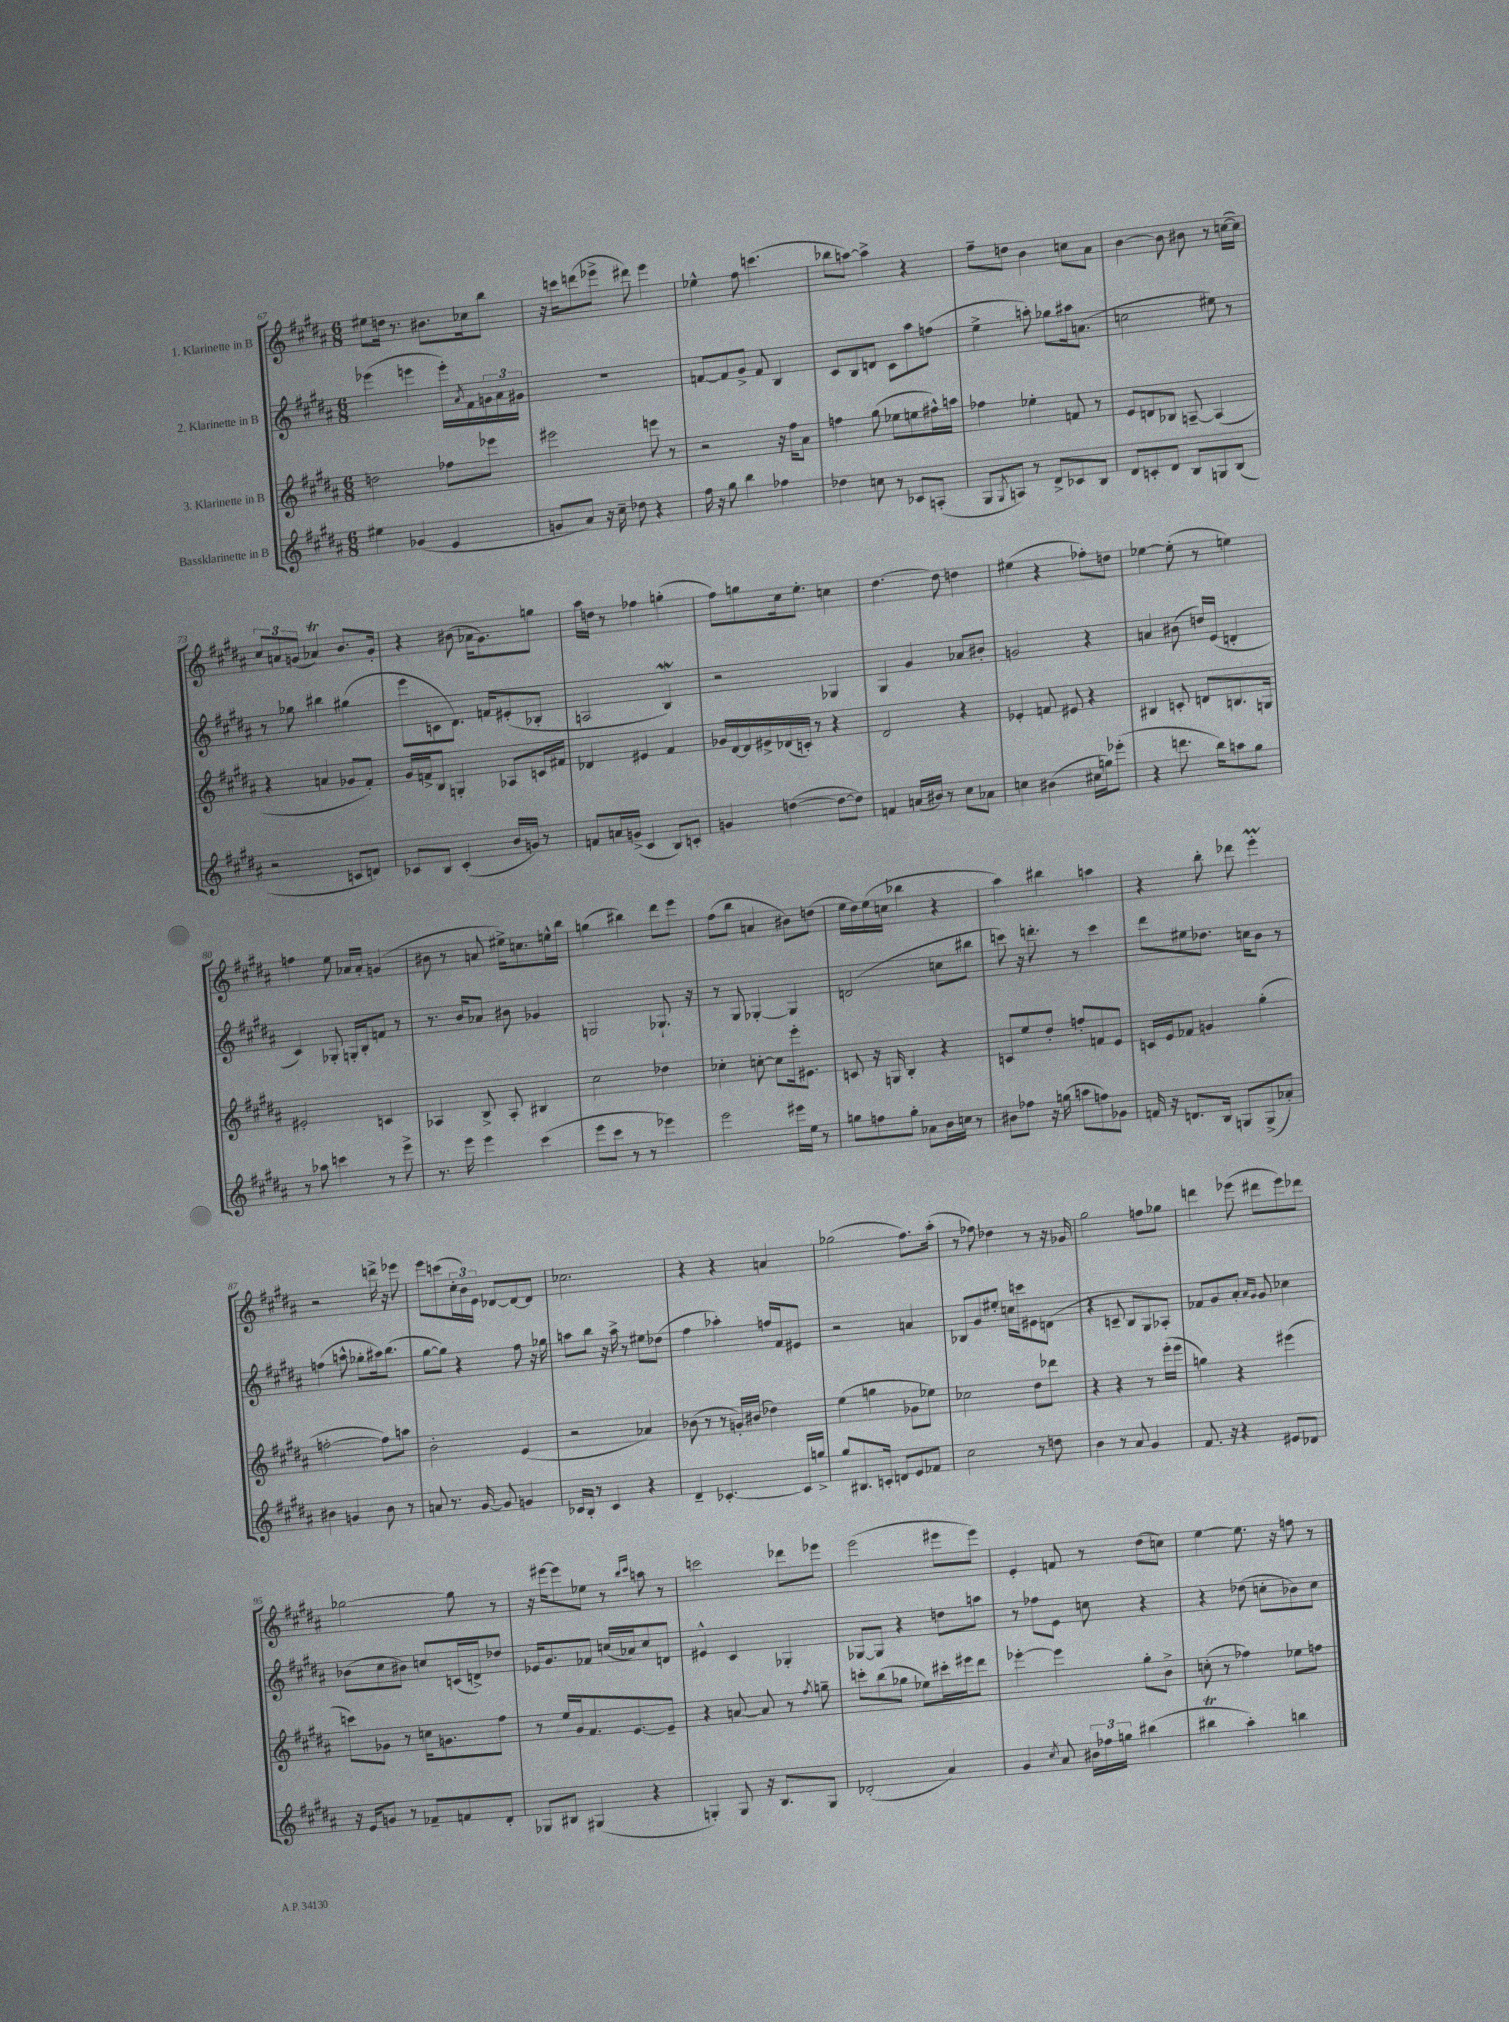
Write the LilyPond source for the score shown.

<<
\new StaffGroup <<
\new Staff = "s0" \with { instrumentName = "1. Klarinette in B" } {
    \clef treble \key b \major \numericTimeSignature \time 6/8
    eis''8 d''16 r8. bis'8. ces''16 b''8 |
    r16 c'''16 d'''8( ees'''8-> dis'''8) ees'''4 |
    ees''4-^ fis''8 c'''4.( |
    bes''8 a''8~) a''4-> r4 |
    fis''8-- d''8 b'4 c''8 ais'8 |
    b'4~ b'8 bis'8 r8 c''16~( c''16) |
    \tuplet 3/2 { cis''8 a'8 g'8( } aes'4\trill) b'8. g'16-. |
    r4 bis'8( aes'16 gis'8.) g''8 |
    ais''16 d''16 r8 fes''4 g''4-.( |
    fis''8) g''8 cis''16 e''8.-. c''4 |
    dis''4.~ dis''8 d''4 |
    eis''4( r4 fes''8-.) d''8 |
    ees''4~ ees''8-.( r8 e''4) |
    f''4 e''8 aes'16 aes'16-. g'4( |
    bis'8 r8 a'8 eis''16->) c''8. e''16-^ b''16 |
    g''4( bis''4) dis'''8 e'''8 |
    fis''8( b''8 a'4 bis'8) d''8( |
    e''16 dis''16) e''16( c''16 bes''4 r4 |
    ais''4) bis''4 a''4 |
    r4 b''8-. des'''8 e'''4-.\prall |
    r2 d'''16-> r16 ees'''8 |
    e'''8 c'''8( \tuplet 3/2 { cis''16-. b'16) e'16 } des'8~ des'8~ des'8 |
    ces''2. |
    r4 r4 a'4 |
    ges''2( fis''8.) ais''16-.( |
    r8 fes''8) des''4 r8 r16 ges'16 |
    gis''2 f''8 ges''8 |
    d'''4 ees'''8( dis'''8 ees'''8) des'''8 |
    ges''2~ ges''8 r8 |
    r16 eis'''16~ eis'''8 ees''8 r8 \grace { b''16 cis'''16 } a''8 r8 |
    c'''2 des'''8 ees'''8 |
    e'''2( eis'''8 eis'''8) |
    e'4-. f'8 r8 dis''8( c''8) |
    e''4~ e''8. r16 f''8 r8 \bar "|." |
}
\new Staff = "s1" \with { instrumentName = "2. Klarinette in B" } {
    \clef treble \key b \major \numericTimeSignature \time 6/8
    ees'''4( e'''4 e'''16-.) \acciaccatura { ais'8 } fis'16 \tuplet 3/2 { g'16 ais'16 gis'16 } |
    R2. |
    f'8~ f'8 gis'8-> f'8 b4 |
    cis'8 b8 d'8 cis'8 ais''8 f''8( |
    e''4-> a''8-.) ges''8 ais''16 a'8.( |
    c''2 eis''8) r8 |
    r8 ges''8 bis''4 gis''4( |
    e'''8 c'8 dis'8.) f'16 eis'8-.( bes8-. |
    a2 b4\mordent) |
    r2 ges4 |
    gis4 gis'4 aes'8 bis'8-. |
    g'2 r4 |
    a'4 bis'8( d''16) e'16( d'4-. |
    cis'4) ges8-. g16-. b16-. f'8 r8 |
    r8. b'16 aes'8 bis'8 ges'4 |
    g2 ges8.-! r16 |
    r8 gis8 ges4~-. ges4 |
    d'2( c''8 bis''8 |
    c'''8) r16 d'''8.-. r8 c'''4 |
    dis'''8 eis''8 des''8. c''16 b'8 r8 |
    f''4( a''8-^ ges''8-. ais''16) b''8.( |
    gis''8~ gis''8) r4 fis''8 r16 ges''16 |
    a''8 b''8 r16 a''16-> r8 eis''8 des''8( |
    fis''4 aes''4-.) f''16 fis'16 eis'8 |
    r2 a'4 |
    bes8 gis'8 eis''8-. c''16 c'''16 eis'8 d'8( |
    r4 c'8-- b8 gis8) aes8-. |
    fes'8 gis'8 ais'8-. \grace { ais'16 gis'16 } gis'8 ces''4 |
    bes'8( cis''8 bis'8) c''8 c'16( d'16->) des''8 |
    ees'16 gis'8. fes'8 c''16( aes'16) c''8 d'8 |
    eis'4-^ cis'4 ges4-. |
    ges8~ ges8 r4 d''8 a''8 |
    r8 fes''8 e'8 c''8 r4 |
    r4 des''8( c''8-. bes'8) c''8 \bar "|." |
}
\new Staff = "s2" \with { instrumentName = "3. Klarinette in B" } {
    \clef treble \key b \major \numericTimeSignature \time 6/8
    d''2 fes''8 ees'''8 |
    eis'''2 e'''8 r8 |
    r2 r16 fis''16 ais'8 |
    f''4 gis''8( ees''8 e''8 fis''16-^) a''16 |
    fes''4 ees''4-. f'8 r8 |
    e'8 d'8 bes8 a8~-- a4( |
    r4 a'4 ges'8 fis'8-.) |
    gis'16 f'16-> b8 g4-. aes8 c'16 fis'16 |
    des'4 eis'4 fis'4 |
    ges'16 dis'16~ dis'16 eis'16-> des'16( c'16-.) r8 r4 |
    dis'2 r4 |
    ees'4-. f'8 eis'8 r4 |
    bis4 c'8-. d'8 b8. g16 |
    eis'2-. c'4 |
    aes4 b8-> aes8-. bis4 |
    cis''2 des''4 |
    ces''4-. c''8~-. c''8 e'''16-. eis'8. |
    c'8 r16 g16 b4-. r4 |
    c'8 e''8 dis''8-. f''8-. f'8 e'8 |
    c'16 e'16 fes'8 g'4 gis''4-.( |
    f''2~-. f''8) a''8 |
    b'2-. e'4( |
    r2 aes'4) |
    bes'8( r8 r8 g'16-.) bis'16( des''4) |
    e''4( g''4 ges'8 ees''8) |
    ces''2 dis''8 des'''8 |
    r4 r4 r8 e'''16-.( e'''16 |
    g''4) r4 eis'''4( |
    c'''8) ges'8 r8 c''16 g'8. fis''8 |
    r8 e''16 gis'16 fis'8. e'8.~ e'8-- |
    r4 a'8~ a'8 r8 \acciaccatura { fis''8 } g''8-- |
    c'''8-. b''8( ges''8 ees''8) cis'''16-. eis'''16 dis'''8 |
    ees'''4~-. ees'''4 gis''8-. b'8-> |
    c''8-.( r8 fes''4) ees''8 f''8 \bar "|." |
}
\new Staff = "s3" \with { instrumentName = "Bassklarinette in B" } {
    \clef treble \key b \major \numericTimeSignature \time 6/8
    eis''4 ges'4( e'4 |
    g'8 ais'8) r16 cis''16-- des''8 r4 |
    fis''16 r16 gis''8 b''4 fes''4 |
    des''4 c''8 r8 ces'8 a8-.( |
    gis8 \acciaccatura { gis8 } a8) r8 dis'8-> ces'8 b8 |
    dis'8 c'8-. dis'8 b8 g8 b8( |
    r2 c'8 d'8) |
    ces'8 b8 ces'4-.( b'16 g'16) r8 |
    f'8 a'16 g'16->( cis'4 b8) c'8-. |
    g'4 d''4~( d''8~ d''8) |
    f'4 a'16( bis'16) r8 cis''8 aes'8 |
    c''4 bis'4( cis''16 g''16) ees'''8-.( |
    r4 d'''8. b''16) a''8 gis''8 |
    r8 aes''8 c'''4 r8 e'''8-> |
    r8. e'''16 e'''4 cis'''4( |
    e'''8 cis'''8 r8 r8 ees'''4) |
    e'''2 eis'''16 e''16 r8 |
    g''8 f''8 g''8-. aes'8 b'16 c''16 r8 |
    bis'8 fes''8 r16 g''16( a''8 f''8) ges'8 |
    f'16 r16 d'8. b16 g8 g8->( aes'8-.) |
    bis'4 g'4 bis'8 r8 |
    a'8 r8. gis'16~ gis'8 g'4 |
    ces'16 b16-. r8 ces'4 r4 |
    dis'4-- ces'4.~-. ces'16 g''16-> |
    gis''8 bis8. c'16-. d'8 e'8 fes'8 |
    cis''2 r8 d''8 |
    b'4 r8 ais'8 gis'4 |
    fis'8. r16 r4 eis'8 des'8 |
    r16 e'16 g'8 r8 fes'8-- f'8 dis'8-. |
    ges8 bis8 gis4( r4 |
    g4-.) g8 r16 b8. g8 |
    des'2-.( ais'4) |
    gis'4 \acciaccatura { cis''8 } ais'8 \tuplet 3/2 { bis'16 fes''16 g''16 } bis''4( |
    bis''4\trill ais''4-.) b''4 \bar "|." |
}
>>
>>
\layout { \context { \Score currentBarNumber = #67 } }
